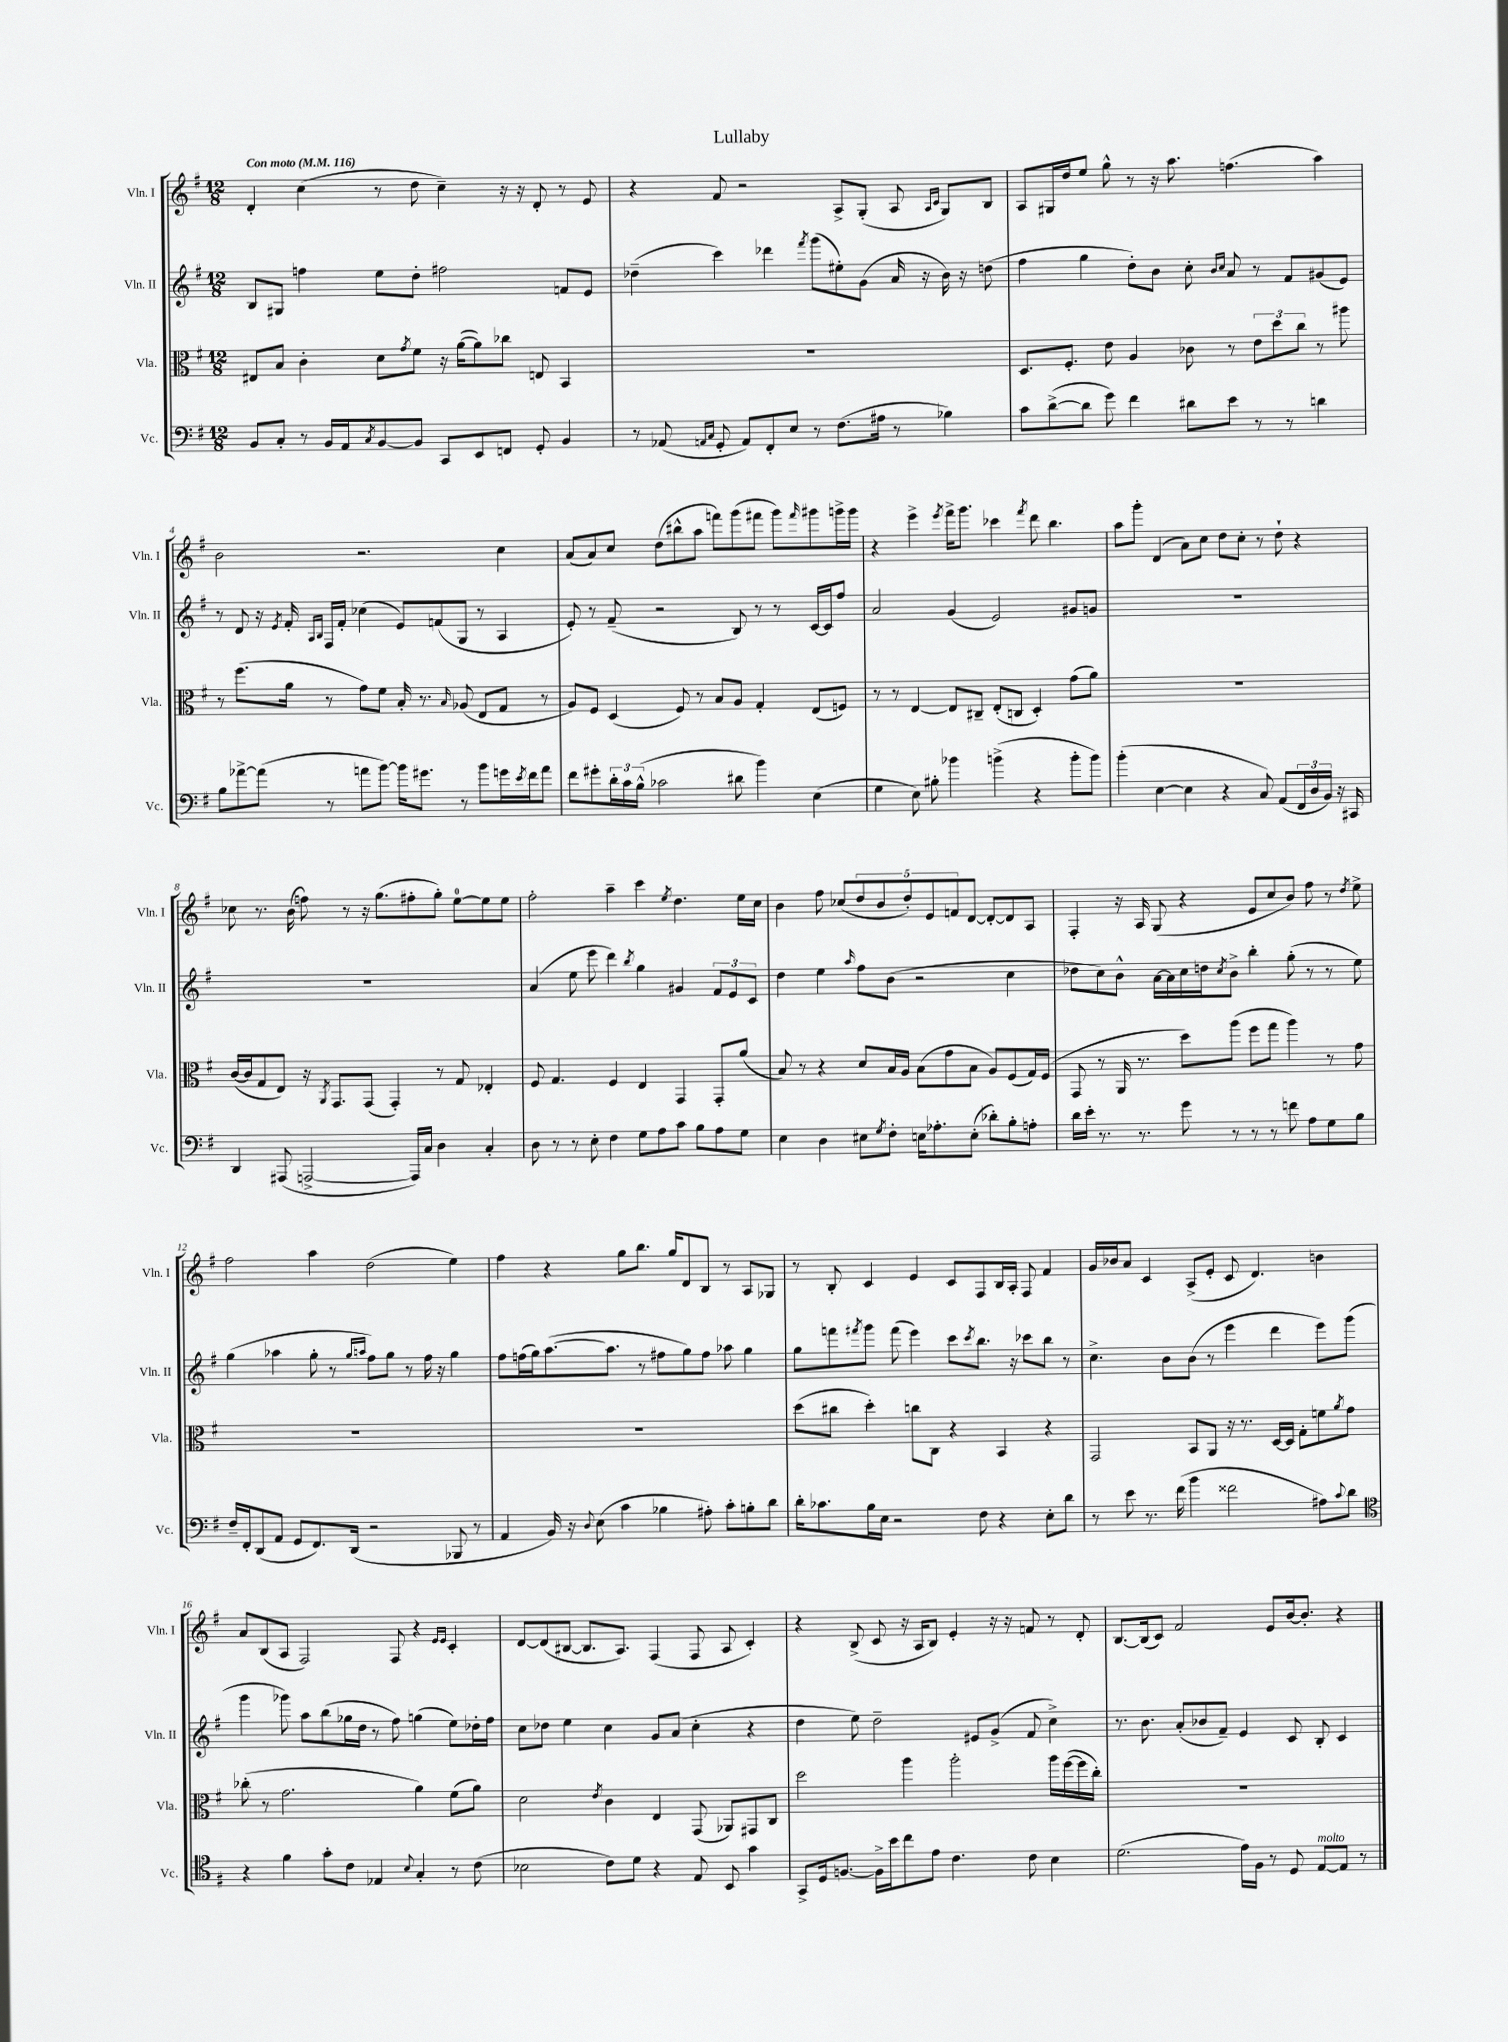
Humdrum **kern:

**kern	**kern	**kern	**kern
*staff4	*staff3	*staff2	*staff1
*clefF4	*clefC3	*clefG2	*clefG2
*k[f#]	*k[f#]	*k[f#]	*k[f#]
*M12/8	*M12/8	*M12/8	*M12/8
*MM116	*MM116	*MM116	*MM116
8BB	8E#	8B	4d'
8C'	8B	8G#	.
8r	4c'	4ff	(4cc
16BB	.	.	.
16AA	.	.	.
8qC	.	.	.
[8BB	8d	8ee	8r
.	8qg	.	.
8BB]	8f#	8dd'	8dd
8CC	16r	2ff#	4cc~)
.	([16a	.	.
8EE	8a])	.	.
8FF	8cc-	.	16r
.	.	.	16r
8GG'	8E	.	8d'
4BB	4BB	8f	8r
.	.	8e	8e
=	=	=	=
8r	1.r	(4dd-~	4r
(8AA-	.	.	.
16qqAA	.	.	.
16qqC	.	.	.
8GG'	.	4ccc)	8f#
8AA)	.	.	2r
8FF#'	.	4ddd-	.
8E	.	.	.
.	.	8qfff#	.
8r	.	(8ggg	.
(8.F#	.	8ee#')	8A^
.	.	(8g	(8G'
16A#	.	.	.
8r	.	16a	8A
.	.	16r	.
.	.	.	16qqA
.	.	.	16qqc
4B-)	.	16b)	8G)
.	.	16r	.
.	.	(8dd	8B
=	=	=	=
8c	8.D	4ff#	8A
([8d^	.	.	16G#
.	8.F#'	.	16dd
8d]	.	4gg	8ee
8g)	8e	.	8gg^^
4f#	4A	8dd')	8r
.	.	8b	16r
.	.	.	8.aa
8d#	8c-	8cc'	.
.	.	16qqb	.
.	.	16qqcc	.
8e	8r	8a	(4.ff
8r	12e	8r	.
.	12dd	.	.
8r	.	8f#	.
.	12cc	.	.
4d	8r	(8g#	4aa)
.	8aa#	8e)	.
=	=	=	=
8B	8r	8r	2b
[8a-^	(8.ff#	8d	.
(8a-]	.	16r	.
.	.	8qe	.
.	16a	16f#'	.
.	.	16qqA	.
.	.	16qqB	.
8r	8r	16F#	.
.	.	16f#'	.
8a	8g)	(4cc-	2.r
[8b)	8f#	.	.
16b]	16B'	8e)	.
8.g#	8.r	.	.
.	.	(8f	.
.	16qqB	.	.
8r	(8A-	8G	.
8b	8E	8r	.
16g	8G	4A	4cc
8qe	.	.	.
16f#	.	.	.
8a	8r	.	.
=	=	=	=
8f#	8A)	8e')	(8a
8g#'	8F#	8r	8a)
24d'	(4D	(8f#~	8cc
24c	.	.	.
(24B^^	.	.	.
2c-	.	2r	(8dd
.	8F#)	.	8bb#^^
.	8r	.	8aa
.	8B	.	8fff)
8d#	8A	8B)	(8ggg
4b)	4G'	8r	8fff#
.	.	8r	8ggg)
.	.	.	16qqfff#
(4E	(8E	[16c	8ggg#
.	.	16c]	.
.	8F)	8ff#	16ggg^
.	.	.	16ggg
=	=	=	=
4G	8r	2a	4r
.	8r	.	.
8E)	[4E	.	4eee^
8B#'	.	.	.
.	.	.	8qeee
4b-	8E]	(4g	16fff#^
.	.	.	8.ggg
.	8C#~	.	.
(4b^	(8E'	2e)	4ccc-
.	8C	.	.
.	.	.	8qfff#
4r	4D')	.	8ddd
.	.	.	4.bb
8b'	(8g	8g#	.
8b)	8a)	8g	.
=	=	=	=
(4b'	1.r	1.r	8aa
.	.	.	8ggg'
[4E	.	.	(4d
4E]	.	.	8a)
.	.	.	8cc
4r	.	.	8dd
.	.	.	8cc'
8C)	.	.	8r
(8AA	.	.	8dd`
24FF#	.	.	4r
24D	.	.	.
24BB)	.	.	.
16r	.	.	.
16CC#	.	.	.
=	=	=	=
4DD	([16c	1.r	8cc-
.	16c]	.	.
.	8G	.	8.r
(8AAA#	8E)	.	.
.	.	.	(16b
[2AAA^	16r	.	8ff)
.	8qAA	.	.
.	8.GG	.	.
.	.	.	8r
.	(8GG	.	16r
.	.	.	(8.gg
.	4GG')	.	.
16AAA])	.	.	8ff#'
16C	.	.	.
4D	8r	.	8gg')
.	8G	.	[8ee
4C'	4E-'	.	8ee]
.	.	.	8ee
=	=	=	=
8D	8F#	(4a	2ff#'
8r	4.G	.	.
8r	.	8ee	.
8E'	.	8eee	.
4F#	4F#	4ddd)	4aa~
.	.	8qbb	.
8G	4E	4gg	4ccc
8A	.	.	.
.	.	.	8qee
8c	4GG	4g#	4.dd
8B	.	.	.
8A	8GG'	12f#	.
.	.	12e	.
8G	(8a	.	16ee
.	.	12c	.
.	.	.	16cc
=	=	=	=
4E	8B)	4dd	4b
.	8r	.	.
4D	4r	4ee	8ff#
.	.	.	(8cc-
.	.	16qqaa	.
8E#	8d	8ff#	10dd
.	.	.	10b
8qG	.	.	.
8F#'	16B	(8b	.
.	16A	.	.
.	.	.	10dd')
16E	(8B	2r	.
.	.	.	10e
8.A-'	.	.	.
.	8g	.	.
.	.	.	10f
(8E'	8B	.	[8d
8d-')	8A)	.	8d'_
8B'	(8F#	4cc	8d]
8A'	16G)	.	8A
.	(16F#	.	.
=	=	=	=
16d	8GG	8dd-	4F#'
16e'	.	.	.
8.r	8r	8cc)	.
.	16AA	8b^^	16r
8.r	8.r	.	16A
.	.	[16a	(8G
.	.	16a]	.
8g	8dd)	16cc	4r
.	.	16dd	.
.	.	8qcc	.
8r	(8aa	8b^	.
8r	8ff#	4bb'	8e
8r	8gg	.	8cc
8f	4aa)	(8gg'	8b)
8A	.	8r	8ff#
8G	8r	8r	8r
.	.	.	8qdd
8B	8g	8ee)	8ee^
=	=	=	=
16F#~	1.r	(4gg	2ff#
16FF#'	.	.	.
(8DD	.	.	.
8AA	.	4aa-	.
8GG	.	.	.
8.FF#)	.	8gg'	4aa
.	.	8r	.
(16DD	.	.	.
.	.	16qqgg	.
.	.	16qqaa	.
2r	.	8ff#)	(2dd
.	.	8gg	.
.	.	8r	.
.	.	16ff#	.
.	.	16r	.
8BBB-	.	4gg	4ee)
8r	.	.	.
=	=	=	=
4AA	1.r	8ff#	4ff#
.	.	(16ff	.
.	.	16gg)	.
16BB)	.	([8.aa	4r
16r	.	.	.
8qqD	.	.	.
(8E	.	.	.
.	.	8.aa]	.
4c	.	.	8gg
.	.	8r	8.bb
4B-	.	8ff#	.
.	.	.	16gg
.	.	8gg)	8d
8A#')	.	8ff#	8B
8c'	.	8aa-	8r
8B'	.	4gg	8A
8d	.	.	8G-
=	=	=	=
16d'	(8dd	8gg	8r
8.c-	.	.	.
.	8cc#	8fff	8B'
.	.	8qfff#	.
16B	4dd')	8ggg	4c
16E	.	.	.
2r	.	(8fff#	.
.	8cc	4eee)	4e
.	8C	.	.
.	4r	8ccc	8c
.	.	8qccc	.
8F#	.	8.bb	8F#
4r	4BB	.	16B
.	.	16r	16A'
.	.	8ccc-	8F#
8E'	4r	8bb	4f#
8d	.	8r	.
=	=	=	=
8r	2GG	4.cc^	16g
.	.	.	16b-
8e	.	.	8a
8.r	.	.	4c
.	.	8b	.
(16f#	.	.	.
4b	8BB	(8b	(8A^
.	8AA	8r	8e'
2f##	16r	4eee	8c
.	8.r	.	.
.	.	.	4.d)
.	[16D	4ddd	.
.	16D]	.	.
.	8G'	.	.
8A#)	8f	8eee)	4b
8qqc	8qa	.	.
8d	8g	(8ggg	.
=	=	=	=
*clefC4	*	*	*
4r	(8cc-'	4ggg	8a
.	8r	.	(8B
4f#	2.g	8ggg-)	8A
.	.	8aa	2F#)
8g'	.	(8bb	.
8c	.	16gg-	.
.	.	16dd	.
4E-	.	8r	.
.	.	8ff#)	8F#
8qqB	.	.	.
4G'	4a)	(4gg	4r
.	.	.	16qqe
.	.	.	16qqe
8r	(8f#	8ee)	4c'
(8c	8a)	16dd-'	.
.	.	16ff#	.
=	=	=	=
2B-	2d	8cc	[8d
.	.	8dd-	(8d]
.	.	4ee	[8B#
.	.	.	8.B#]
.	8qe	.	.
8c)	4c	4cc	.
.	.	.	8.A)
8d	.	.	.
4r	4E	8g	(4F#
.	.	(8a	.
8E	(8GG	4cc'	8F#
8BB	8AA-)	.	8A
4g	8GG#	4r	4c')
.	8C	.	.
=	=	=	=
8GG^	2dd	4dd	4r
16D	.	.	.
[8.F	.	.	.
.	.	8ee)	(8B^
16F^]	.	2dd~	8c
16b	.	.	.
8cc	4aa	.	16r
.	.	.	16A
8e	.	.	8B)
4.c	2aa'	.	4e'
.	.	8e#	.
.	.	(8g^	16r
.	.	.	16r
8c	.	8f#	8f
4B	16aa	4cc^)	8r
.	([16ff#	.	.
.	16ff#]	.	8d'
.	16cc')	.	.
=	=	=	=
(2.d	1.r	8.r	[8.B
.	.	8.b	(16B]
.	.	.	8c)
.	.	(8a'	2f#
.	.	8b-	.
.	.	8f#~)	.
16e)	.	4e	.
16F#	.	.	.
8r	.	.	8e
8D	.	8c	[16b
.	.	.	8.b']
[8E	.	8B'	.
8E]	.	4c	4r
8r	.	.	.
==	==	==	==
*-	*-	*-	*-
